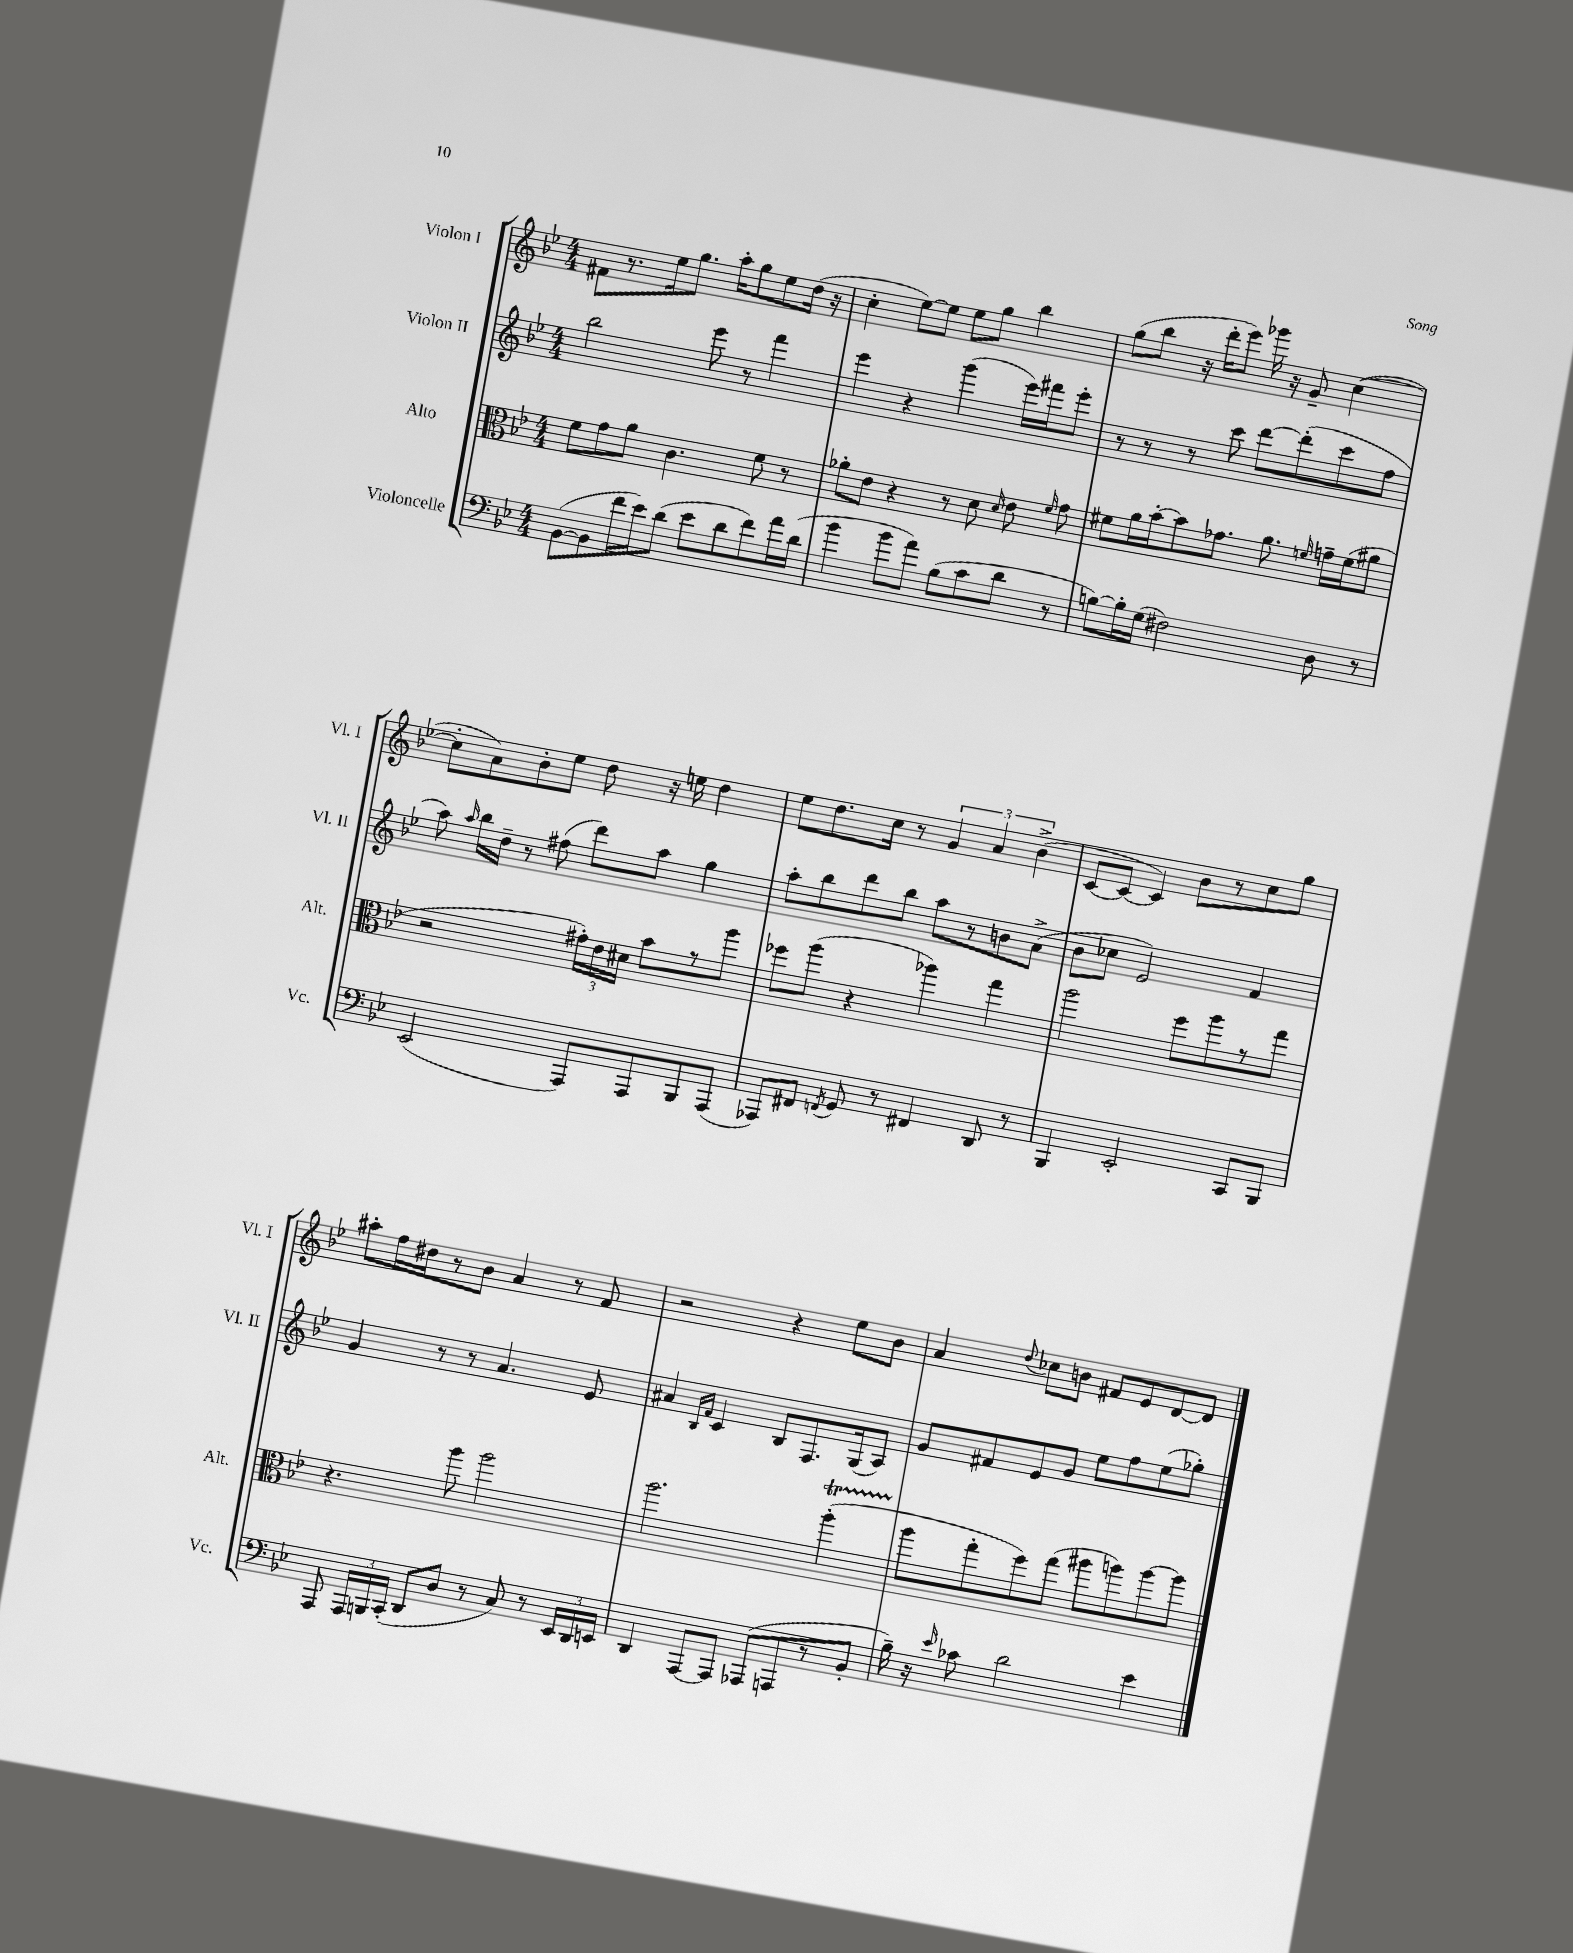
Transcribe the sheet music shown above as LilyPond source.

<<
\new StaffGroup <<
\new Staff = "s0" \with { instrumentName = "Violon I" shortInstrumentName = "Vl. I" } {
    \clef treble \key bes \major \numericTimeSignature \time 4/4
    \autoBeamOff fis'8[ r8. ees''16 g''8.] a''16[-. g''8 ees''8 d''16]( r16 |
    c''4-. ees''8[~) ees''8] ees''8[ g''8] bes''4 |
    g''8[( bes''8] r16 d'''16[-. ees'''8]) ges'''16 r16 g'8-- c''4~( |
    c''8[-. a'8) bes'8-. ees''8] d''8 r16 e''16 d''4 |
    ees''8[ d''8. c''16] r8 \tuplet 3/2 { g'4 a'4 bes'4->( } |
    c'8[~ c'8]~ c'4) bes'8[ r8 c''8 g''8] |
    ais''8[-. f''16 dis''16 r8 bes'8] a'4 r8 f'8 |
    r2 r4 ees''8[ bes'8] |
    a'4 \appoggiatura { d''8 } ces''8[ b'8] fis'8[ ees'8 d'8~ d'8] \bar "|." |
}
\new Staff = "s1" \with { instrumentName = "Violon II" shortInstrumentName = "Vl. II" } {
    \clef treble \key bes \major \numericTimeSignature \time 4/4
    \autoBeamOff bes''2 ees'''8 r8 f'''4 |
    ees'''4 r4 g'''4( ees'''16[) fis'''16 ees'''8]-. |
    r8 r8 r8 c'''8 d'''8[~ d'''8-.( c'''8 f''8] |
    a''8) \grace { a''16 } bes''16[ d''16]-- r8 fis''8( d'''8[) a''8] g''4 |
    a''8[-. bes''8 d'''8 bes''8] a''8[ r8 b'8 a'8]->( |
    bes'8[ ces''8] ees'2) f'4 |
    g'4 r8 r8 a'4. ees'8 |
    ais'4 \grace { bes16[ f'16] } c'4 bes8[ f8. g16( a8]) |
    g'8[ fis'8 ees'8 g'8] ees''8[ f''8 ees''8( ges''8]-.) \bar "|." |
}
\new Staff = "s2" \with { instrumentName = "Alto" shortInstrumentName = "Alt." } {
    \clef alto \key bes \major \numericTimeSignature \time 4/4
    \autoBeamOff f'8[ g'8 a'8] c'4. f'8 r8 |
    aes'8[-. ees'8] r4 r8 d'8 \grace { d'16 } ees'8 \grace { f'16 } g'8 |
    fis'8[ a'16 bes'16~-. bes'8 ges'8.] a'8. \grace { f'16 } g'16[-- f'16( ais'8] |
    r2 \tuplet 3/2 { gis'16[-.) ees'16 dis'16] } bes'8[ r8 a''8] |
    fes''8[ a''8]( r4 aes''4) g''4 |
    a''2 f''8[ a''8 r8 g''8] |
    r4. a''8 a''2 |
    a''2. a''4-.\startTrillSpan( |
    a''8[\stopTrillSpan g''8-. f''8) g''8]( ais''8[ a''8) a''8~ a''8] \bar "|." |
}
\new Staff = "s3" \with { instrumentName = "Violoncelle" shortInstrumentName = "Vc." } {
    \clef bass \key bes \major \numericTimeSignature \time 4/4
    \autoBeamOff bes,8[~( bes,8 f'16 ees'16) d'8]( ees'8[ d'8 f'8) a'16 d'16]( |
    bes'4 bes'8[ a'8]) bes8[( c'8 d'8] r8 |
    b8[~) b16-. g16]( fis2) d8 r8 |
    ees,2( a,,8[) a,,8 bes,,8 a,,8]( |
    aes,,8[) fis,8] \acciaccatura { f,8 } g,8 r8 fis,4 d,8 r8 |
    bes,,4 ees,2-. c,8[ bes,,8] |
    a,,8 \tuplet 3/2 { a,,16[ b,,16 c,16]-.( } d,8[ d8] r8 c8) r8 \tuplet 3/2 { ees,16[ d,16 e,16] } |
    d,4 a,,8[~ a,,8] aes,,8[( a,,8 r8 bes,8]-. |
    bes16--) r16 \grace { ees'16 } ces'8 d'2 ees'4 \bar "|." |
}
>>
>>
\layout { \context { \Score \remove "Bar_number_engraver" } }
